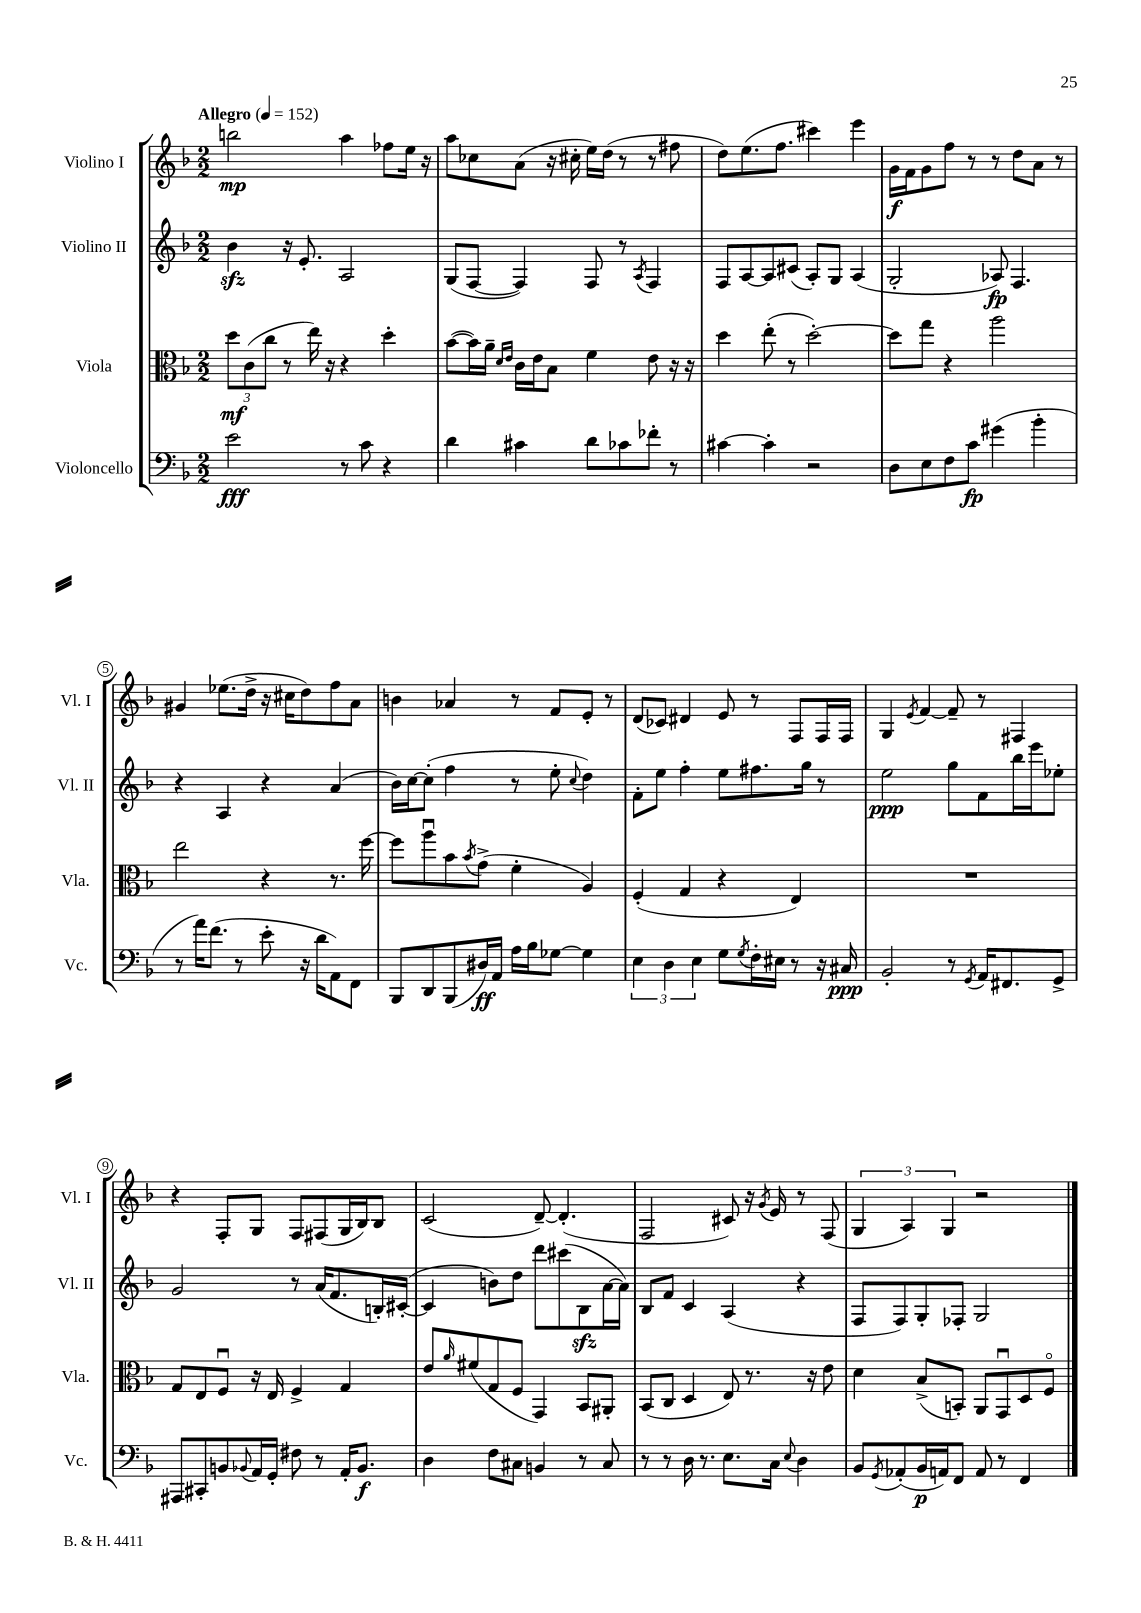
<<
\new StaffGroup <<
\new Staff = "s0" \with { instrumentName = "Violino I" shortInstrumentName = "Vl. I" } {
    \clef treble \key f \major \numericTimeSignature \time 2/2 \tempo "Allegro" 4 = 152
    b''2\mp a''4 fes''8 e''16 r16 |
    a''8 ces''8 a'8( r16 cis''16-. e''16) d''16( r8 r8 fis''8 |
    d''8) e''8.( f''8. cis'''4) e'''4 |
    g'16\f f'16 g'8 f''8 r8 r8 d''8 a'8 r8 |
    gis'4 ees''8.( d''16-> r16 cis''16 d''8) f''8 a'8 |
    b'4 aes'4 r8 f'8 e'8-. r8 |
    d'8( ces'8) dis'4 e'8 r8 f8 f16 f16 |
    g4 \acciaccatura { e'8 } f'4~ f'8-- r8 fis4 |
    r4 f8-. g8 f8 fis8( g16 bes16) bes8 |
    c'2( d'8~--) d'4.-.( |
    f2 cis'8) r16 \acciaccatura { g'8 } e'16 r8 f8( |
    \tuplet 3/2 { g4 a4) g4 } r2 \bar "|." |
}
\new Staff = "s1" \with { instrumentName = "Violino II" shortInstrumentName = "Vl. II" } {
    \clef treble \key f \major \numericTimeSignature \time 2/2
    bes'4\sfz r16 e'8.-. a2 |
    g8( f8~ f4) f8 r8 \acciaccatura { a8 } f4 |
    f8 a8~ a8 cis'8( a8-.) g8 a4( |
    g2-. aes8\fp) f4. |
    r4 a4 r4 a'4( |
    bes'16) c''16~ c''8-.( f''4 r8 e''8-. \appoggiatura { c''8 } d''4) |
    f'8-. e''8 f''4-. e''8 fis''8. g''16 r8 |
    e''2\ppp g''8 f'8 bes''16 e'''16 ees''8-. |
    g'2 r8 a'16( f'8. b16-.) cis'16~-.( |
    cis'4 b'8) d''8 d'''8 cis'''8( bes8\sfz a'16~ a'16) |
    bes8 f'8 c'4 a4( r4 |
    f8 f8) g8-. fes8-. g2 \bar "|." |
}
\new Staff = "s2" \with { instrumentName = "Viola" shortInstrumentName = "Vla." } {
    \clef alto \key f \major \numericTimeSignature \time 2/2
    \tuplet 3/2 { d''8\mf c'8( c''8 } r8 e''16) r16 r4 d''4-. |
    bes'8~( bes'16) a'16-- \grace { d'16 e'16 } c'16 e'16 bes8 f'4 e'8 r16 r16 |
    d''4 e''8-.( r8 d''2~-.) |
    d''8 g''8 r4 a''2 |
    e''2 r4 r8. f''16~ |
    f''8 a''8\downbow bes'8 \acciaccatura { bes'8 } g'8->( f'4-. a4) |
    f4-.( g4 r4 e4) |
    R1 |
    g8 e8 f8\downbow r16 e16 f4-> g4 |
    e'8 \grace { a'16 } fis'8( g8 f8 g,4) bes,8 ais,8-. |
    bes,8( c8 d4 e8) r8. r16 e'8 |
    d'4 bes8->( b,8-.) a,8 g,8\downbow d8 f8\flageolet \bar "|." |
}
\new Staff = "s3" \with { instrumentName = "Violoncello" shortInstrumentName = "Vc." } {
    \clef bass \key f \major \numericTimeSignature \time 2/2
    e'2\fff r8 c'8 r4 |
    d'4 cis'4 d'8 ces'8 fes'8-. r8 |
    cis'4~ cis'4-. r2 |
    d8 e8 f8 c'8\fp gis'4( bes'4-. |
    r8 a'16) f'8.( r8 e'8-. r16 d'16 a,8) f,8 |
    bes,,8 d,8 bes,,8( dis16\ff) a,16 a16 bes16 ges8~ ges4 |
    \tuplet 3/2 { e4 d4 e4 } g8 \acciaccatura { g8 } f16-. eis16 r8 r16 cis16\ppp |
    bes,2-. r8 \acciaccatura { g,8 } a,16 fis,8. g,8-> |
    ais,,8 cis,8-. b,8 \appoggiatura { bes,8 } a,16 g,16-. fis8 r8 a,16-. bes,8.\f |
    d4 f8 cis8 b,4 r8 cis8 |
    r8 r8 d16 r8. e8. c16 \appoggiatura { e8 } d4 |
    bes,8 \acciaccatura { g,8 } aes,8-.( bes,16\p a,16) f,8 a,8 r8 f,4 \bar "|." |
}
>>
>>
\layout { \context { \Score \override BarNumber.stencil = #(make-stencil-circler 0.1 0.3 ly:text-interface::print) } }
